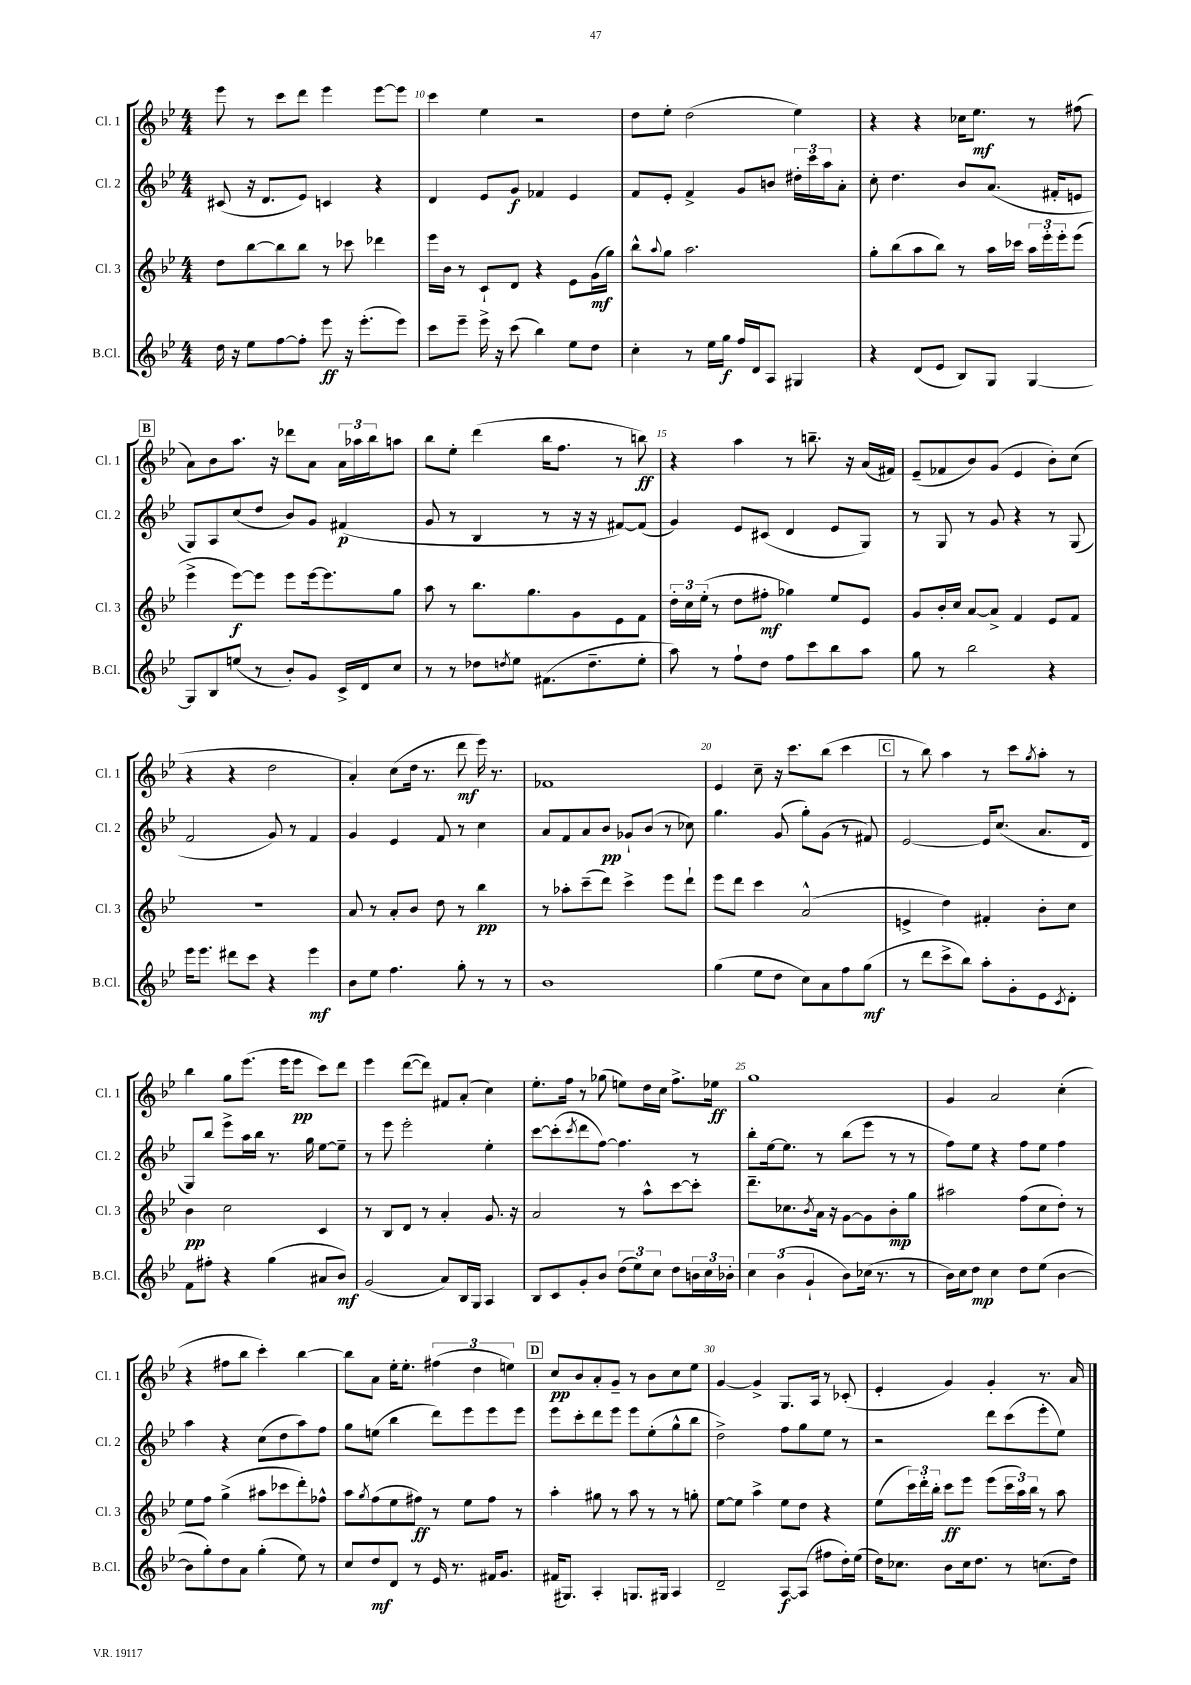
<<
\new StaffGroup <<
\new Staff = "s0" \with { instrumentName = "Cl. 1" shortInstrumentName = "Cl. 1" } {
    \clef treble \key bes \major \numericTimeSignature \time 4/4
    ees'''8 r8 c'''8 d'''8 ees'''4 ees'''8~ ees'''8 |
    c'''4 ees''4 r2 |
    d''8 ees''8-. d''2( ees''4) |
    r4 r4 ces''16 ees''8.\mf r8 fis''8( |
    \mark \markup { \box "B" } a'8) bes'8 a''8. r16 des'''8 a'8 \tuplet 3/2 { a'16 aes''16 bes''16 } a''8 |
    bes''8 ees''8-. d'''4( bes''16 f''8. r8 b''8\ff) |
    r4 a''4 r8 b''8.-- r16 a'16( fis'16) |
    ees'8--( fes'8 bes'8) g'8( ees'4 bes'8-.) c''8( |
    r4 r4 d''2 |
    a'4-.) c''8( d''16 r8. d'''8\mf ees'''16) r8. |
    fes'1 |
    ees'4 c''8-- r16 c'''8. bes''8( c'''4 |
    \mark \markup { \box "C" } r8 bes''8) a''4 r8 c'''8 \acciaccatura { g''8 } a''8-. r8 |
    bes''4 g''8 ees'''8.( ees'''16 ees'''8\pp c'''8) d'''8 |
    ees'''4 d'''8~( d'''8) fis'8 a'8-.( c''4) |
    ees''8.-. f''16 r8 ges''8( e''8) d''16 c''16 f''8.-> ees''16\ff |
    g''1 |
    g'4 a'2 c''4-.( |
    r4 fis''8 bes''8 c'''4-.) bes''4~ |
    bes''8 a'8 ees''16-. ees''8.-. \tuplet 3/2 { fis''4( d''4 e''4) } |
    \mark \markup { \box "D" } c''8\pp bes'8 a'8-. g'8-- r8 bes'8 c''8 ees''8 |
    g'4~ g'4-> g8. a16 r8 ces'8-.( |
    ees'4-. g'4) g'4-. r8. a'16 \bar "|." |
}
\new Staff = "s1" \with { instrumentName = "Cl. 2" shortInstrumentName = "Cl. 2" } {
    \clef treble \key bes \major \numericTimeSignature \time 4/4
    cis'8( r16 d'8. ees'8) c'4 r4 |
    d'4 ees'8 g'8\f fes'4 ees'4 |
    f'8 ees'8-. f'4-> g'8 b'8 \tuplet 3/2 { dis''16-. c'''16 a''16 } a'8-. |
    c''8-. d''4. bes'8 a'8.( fis'16-. e'8 |
    \mark \markup { \box "B" } g8) a8 c''8( d''8 bes'8) g'8 fis'4\p( |
    g'8 r8 bes4 r8 r16 r16 fis'8~) fis'8( |
    g'4) ees'8 cis'8( d'4 ees'8 g8) |
    r8 g8 r8 g'8 r4 r8 g8( |
    f'2 g'8) r8 f'4 |
    g'4 ees'4 f'8 r8 c''4 |
    a'8 f'8 a'8 bes'8\pp ges'8-! bes'8( r8 ces''8) |
    g''4. g'8( g''8-.) g'8( r8 fis'8) |
    \mark \markup { \box "C" } ees'2~ ees'16 c''8.( a'8. d'16 |
    g8) bes''8 ees'''8-> a''16 bes''16 r8. g''16 ees''8~ ees''8-- |
    r8 ees'''8 ees'''2-. ees''4-. |
    c'''8~ c'''8-.( \acciaccatura { c'''8 } d'''8 f''8~) f''4. r8 |
    bes''8-. ees''16~ ees''8. r8 bes''8( ees'''8 r8 r8 |
    f''8) ees''8 r4 f''8 ees''8 f''4 |
    a''4 r4 c''8( d''8 a''8) f''8 |
    g''8 e''8( bes''4 d'''8) ees'''8 ees'''8 ees'''8 |
    \mark \markup { \box "D" } ees'''8 c'''8-. d'''8 ees'''8 ees'''8 ees''8-.( g''8-^ bes''8 |
    d''2->) f''8 g''8 ees''8 r8 |
    r2 d'''8 c'''8( ees'''8-. ees''8) \bar "|." |
}
\new Staff = "s2" \with { instrumentName = "Cl. 3" shortInstrumentName = "Cl. 3" } {
    \clef treble \key bes \major \numericTimeSignature \time 4/4
    d''8 bes''8~ bes''8 bes''8 r8 ces'''8 des'''4 |
    ees'''16 bes'16 r8 c'8-! d'8 r4 ees'8 g'16\mf( g''16) |
    bes''8-^ \appoggiatura { a''8 } g''8 a''2. |
    g''8-. bes''8( a''8 bes''8) r8 a''16 ces'''16 \tuplet 3/2 { a''16 ees'''16-. ees'''16-. } ees'''8( |
    \mark \markup { \box "B" } ees'''4-> ees'''8~\f) ees'''8 ees'''8 ees'''16~ ees'''8. g''8 |
    a''8 r8 bes''8. g''8. g'8 ees'8 f'8 |
    \tuplet 3/2 { d''16-. c''16 ees''16-.( } r8 d''8 fis''8-.\mf ges''4) ees''8 ees'8 |
    g'8 bes'16-. c''16 a'8~ a'8-> f'4 ees'8 f'8 |
    R1 |
    a'8 r8 a'8-. bes'8 d''8 r8 bes''4\pp |
    r8 aes''8-. c'''8--( d'''8) c'''4-> ees'''8 d'''8-! |
    ees'''8 d'''8 c'''4 a'2-^( |
    \mark \markup { \box "C" } e'4-> d''4) fis'4-. bes'8-. c''8 |
    bes'4\pp c''2 c'4 |
    r8 bes8 d'8 r8 a'4-. g'8. r16 |
    a'2 r8 a''8-^ c'''8~ c'''8-. |
    d'''8.-- ces''8. \acciaccatura { bes'8 } a'16 r16 g'8~ g'8 bes'8-.\mp g''8 |
    ais''2 f''8( c''8 d''8-.) r8 |
    ees''8 f''8 g''4->( ais''8 ces'''8 d'''8-.) fes''8-^ |
    a''8 \acciaccatura { g''8 } f''8( ees''8 fis''8\ff) r8 ees''8 fis''8 r8 |
    \mark \markup { \box "D" } a''4-. gis''8 r8 a''8 r8 r8 g''8-. |
    ees''8~ ees''8 a''4-> ees''8 d''8 r4 |
    ees''8( \tuplet 3/2 { c'''16) d'''16-. bes''16-. } c'''8\ff ees'''8 ees'''8( \tuplet 3/2 { c'''16 a''16) bes''16 } r8 a''8 \bar "|." |
}
\new Staff = "s3" \with { instrumentName = "B.Cl." shortInstrumentName = "B.Cl." } {
    \clef treble \key bes \major \numericTimeSignature \time 4/4
    d''16 r16 ees''8 f''8~ f''8-. ees'''8\ff r16 ees'''8.-.( ees'''8) |
    c'''8 ees'''8-- ees'''16-> r16 c'''8( bes''4) ees''8 d''8 |
    c''4-. r8 ees''16 g''16\f f''16 d'16 a8 gis4 |
    r4 d'8( ees'8 bes8) g8 g4~ |
    \mark \markup { \box "B" } g8 bes8 e''8( r8 bes'8-.) g'8 c'16-> d'16 c''8 |
    r8 r8 des''8 \acciaccatura { d''8 } ees''8 fis'8.( d''8.-- ees''8-. |
    a''8) r8 f''8-! d''8 f''8 c'''8 bes''8 a''8 |
    g''8 r8 bes''2 r4 |
    ees'''16 ees'''8. dis'''8 c'''8 r4 ees'''4\mf |
    bes'8 ees''8 f''4. g''8-. r8 r8 |
    bes'1 |
    g''4( ees''8 d''8 c''8) a'8 f''8 g''8\mf( |
    \mark \markup { \box "C" } r8 d'''8 c'''8-> bes''8) a''8-. g'8-. ees'8 \acciaccatura { c'8 } d'8-. |
    f'8 fis''8-. r4 g''4( ais'8 bes'8\mf) |
    g'2( a'8) bes16 g16 a4 |
    bes8 c'8 g'8-. bes'8 \tuplet 3/2 { d''8( ees''8) c''8 } d''8 \tuplet 3/2 { b'16 c''16 bes'16-. } |
    \tuplet 3/2 { c''4 bes'4( g'4-! } bes'8) ces''16( r8. r8 |
    bes'16) c''16 d''8\mp c''4 d''8 ees''8( bes'4~ |
    bes'8 g''8-.) d''8 a'8 g''4-.( ees''8) r8 |
    c''8 d''8\mf d'8 r8 ees'16 r8. fis'16 g'8. |
    \mark \markup { \box "D" } fis'16( gis8.) a4-. g8. gis16 a4 |
    d'2-- a8~\f a8( fis''8 d''16-.) ees''16( |
    d''16) ces''8. bes'8 ces''16 d''8. r8 c''8.( d''16) \bar "|." |
}
>>
>>
\layout { \context { \Score currentBarNumber = #9 \override BarNumber.break-visibility = ##(#f #t #t) barNumberVisibility = #(every-nth-bar-number-visible 5) } }
